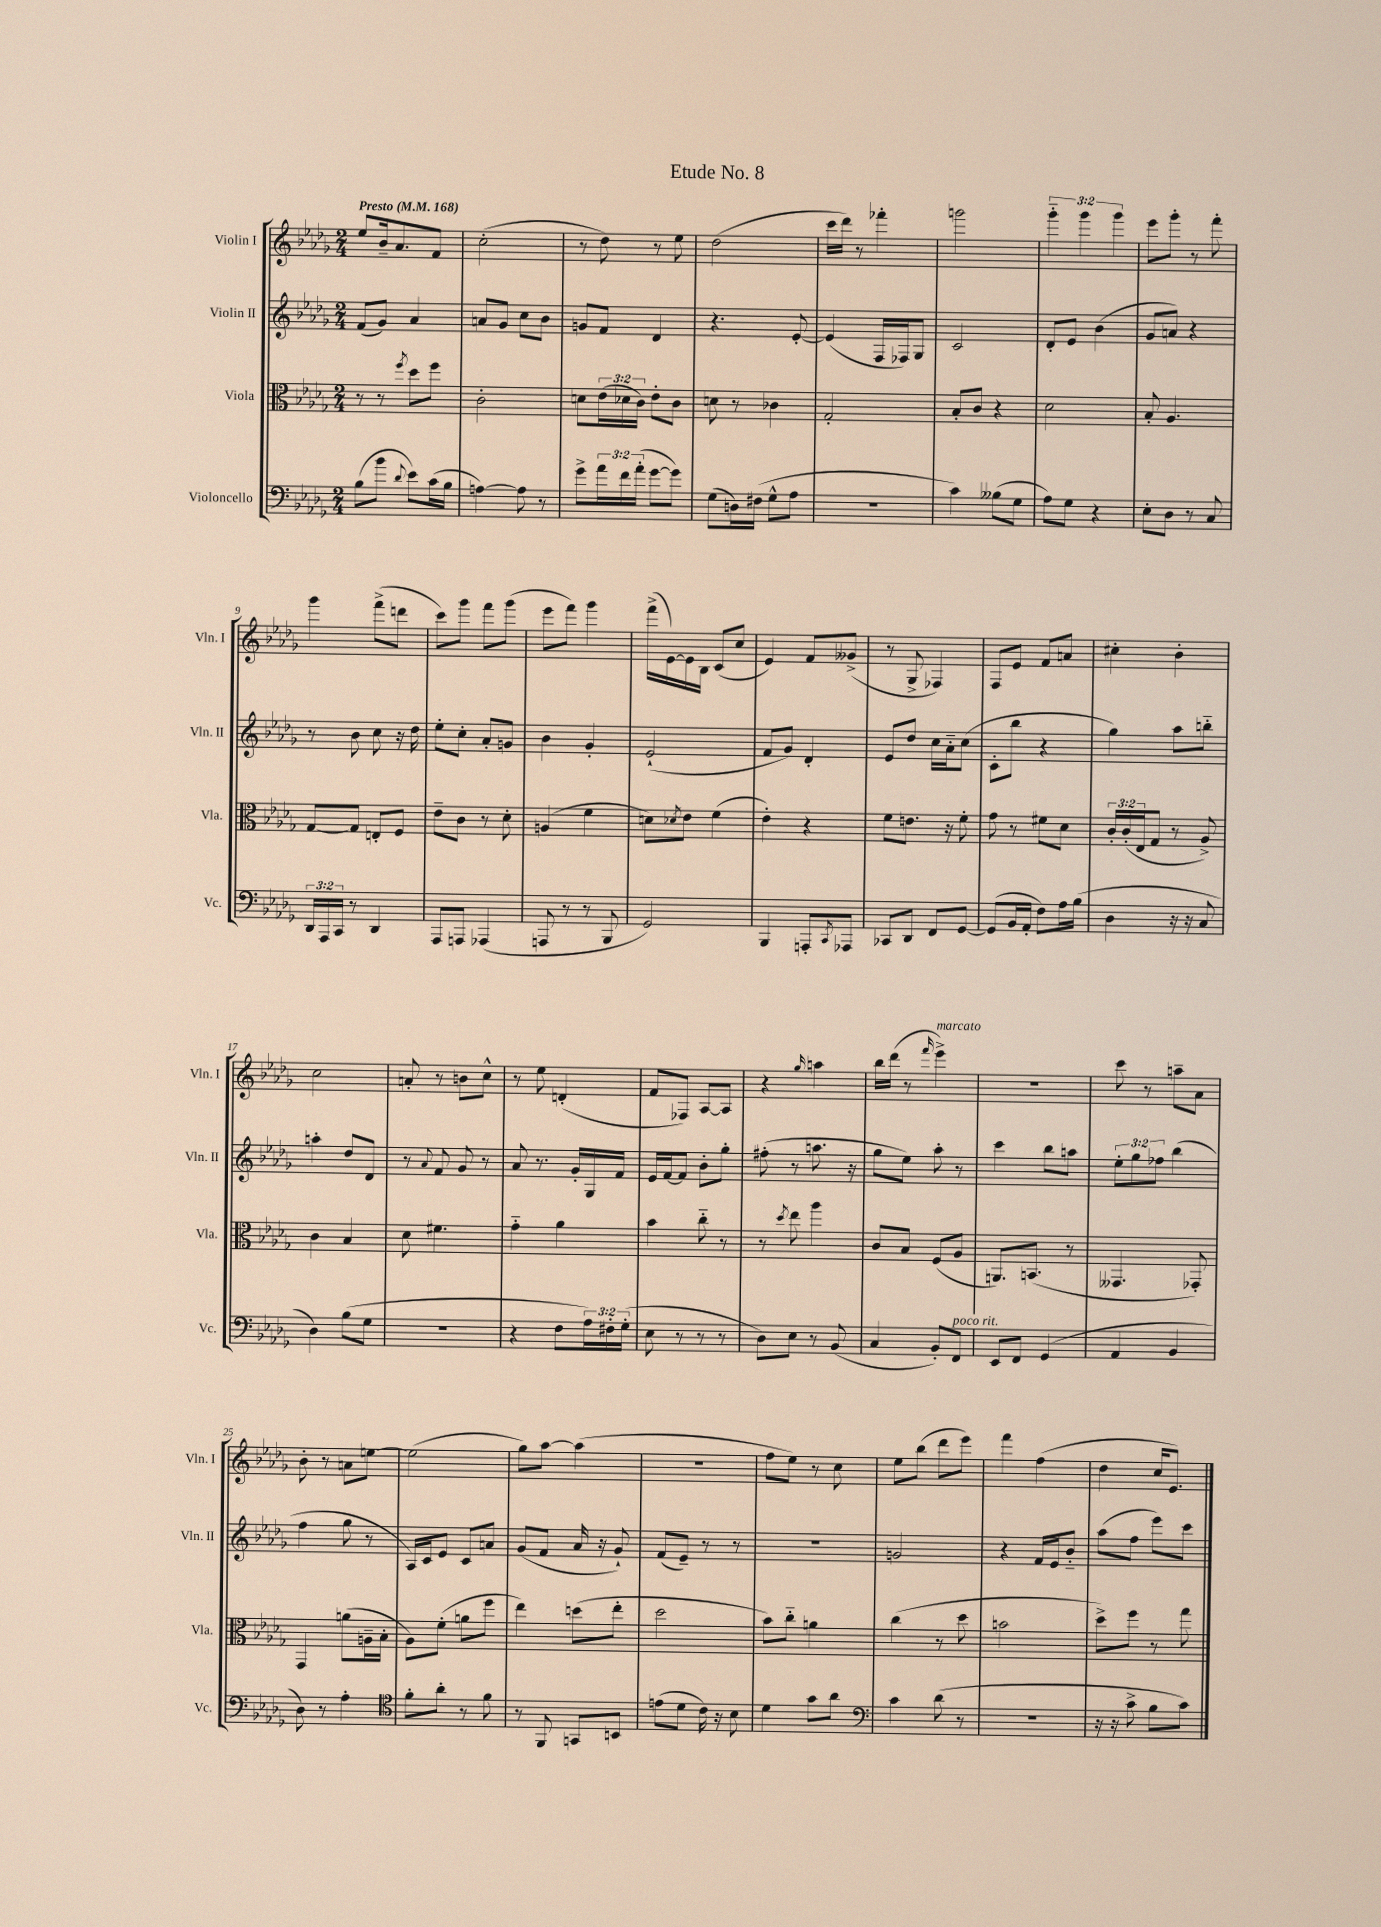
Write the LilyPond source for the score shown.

\header { title = "Etude No. 8" }
<<
\new StaffGroup <<
\new Staff = "s0" \with { instrumentName = "Violin I" shortInstrumentName = "Vln. I" } {
    \clef treble \key des \major \numericTimeSignature \time 2/4 \override Staff.TupletNumber.text = #tuplet-number::calc-fraction-text \tempo "Presto" 4 = 168
    ees''8 bes'16-- aes'8. f'8 |
    c''2-.( |
    r8 des''8) r8 ees''8 |
    des''2( |
    c'''16 des'''16) r8 fes'''4-. |
    g'''2 |
    \tuplet 3/2 { ges'''4-_ ges'''4 ges'''4 } |
    ees'''8 ges'''8-. r8 f'''8-. |
    ges'''4 f'''8->( d'''8 |
    c'''8) ges'''8 f'''8 ges'''8( |
    ees'''8 f'''8) ges'''4 |
    f'''16->( ees'16~) ees'16 bes16 c'8( c''8 |
    ees'4) f'8 geses'8->( |
    r8 ges8-> fes4) |
    f8 ees'8 f'8 a'8 |
    cis''4-. bes'4-. |
    c''2 |
    a'8-. r8 b'8 c''8-^ |
    r8 ees''8 d'4-.( |
    f'8 fes8) aes8~ aes8 |
    r4 \grace { ges''16 } a''4 |
    bes''16 des'''16( r8 \grace { f'''16 } ees'''4->^\markup { \italic "marcato" }) |
    R2 |
    c'''8 r8 a''8-- aes'8 |
    bes'8-. r8 a'8 e''8~ |
    e''2( |
    ges''8) aes''8~ aes''4( |
    R2 |
    f''8 ees''8) r8 c''8 |
    ees''8 bes''8( des'''8 ees'''8) |
    f'''4 f''4( |
    des''4 c''16 ees'8.) \bar "|." |
}
\new Staff = "s1" \with { instrumentName = "Violin II" shortInstrumentName = "Vln. II" } {
    \clef treble \key des \major \numericTimeSignature \time 2/4 \override Staff.TupletNumber.text = #tuplet-number::calc-fraction-text
    f'8( ges'8) aes'4 |
    a'8 ges'8 c''8 bes'8 |
    g'8 f'8 des'4 |
    r4. ees'8~-. |
    ees'4( f16 fes16) ges8 |
    c'2 |
    des'8-. ees'8 bes'4( |
    ges'8 a'8) r4 |
    r8 bes'8 c''8 r16 des''16 |
    ees''8-. c''8-. aes'8-. g'8 |
    bes'4 ges'4-. |
    ees'2-!( |
    f'8 ges'8) des'4-. |
    ees'8 des''8 c''16 aes'16-_ c''8( |
    c'8-. bes''8 r4 |
    ges''4) aes''8 b''8-_ |
    a''4-. des''8 des'8 |
    r8 \appoggiatura { aes'8 } f'8 ges'8 r8 |
    aes'8 r8. ges'16-. ges16 f'16 |
    ees'16 f'16~ f'8 bes'8-. ges''8-. |
    fis''8-.( r8 a''8. r16 |
    ges''8 ees''8) aes''8-. r8 |
    c'''4 bes''8 a''8 |
    \tuplet 3/2 { ees''8-. ges''8 fes''8 } bes''4( |
    f''4 ges''8 r8 |
    aes16) c'16 ees'8 c'8 a'8 |
    ges'8( f'8 aes'16 r16 ges'8-!) |
    f'8( ees'8--) r8 r8 |
    r2 |
    g'2 |
    r4 f'16 ees'16 bes'8-_ |
    aes''8( f''8 ees'''8) c'''8 \bar "|." |
}
\new Staff = "s2" \with { instrumentName = "Viola" shortInstrumentName = "Vla." } {
    \clef alto \key des \major \numericTimeSignature \time 2/4 \override Staff.TupletNumber.text = #tuplet-number::calc-fraction-text
    r8 r8 \acciaccatura { f''8 } des''8 f''8 |
    c'2-. |
    d'8 \tuplet 3/2 { ees'16( des'16 c'16) } ees'8-. c'8 |
    d'8 r8 ces'4 |
    ges2-. |
    bes8-. c'8 r4 |
    des'2 |
    bes8-. aes4. |
    ges8~ ges8 e8-. f8 |
    ees'8-- c'8 r8 des'8-. |
    a4( f'4 |
    d'8) \acciaccatura { des'8 } ees'8 f'4( |
    ees'4-.) r4 |
    f'8 e'8. r16 f'8-. |
    ges'8 r8 fis'8 des'8 |
    \tuplet 3/2 { c'16-. c'16-.( ees16 } ges8 r8 aes8->) |
    c'4 bes4 |
    des'8 fis'4. |
    ges'4-_ aes'4 |
    bes'4 c''8-_ r8 |
    r8 \acciaccatura { des''8 } ees''8 aes''4 |
    c'8 bes8 f8( aes8 |
    a,8.) b,8.( r8 |
    geses,4. ges,8-.) |
    ges,4 a'8( a16-- bes16-. |
    aes8) f'8-.( a'8 f''8 |
    ees''4) d''8( ees''8-. |
    des''2 |
    bes'8) c''8-_ a'4 |
    c''4( r8 des''8 |
    b'2 |
    des''8->) f''8 r8 ges''8 \bar "|." |
}
\new Staff = "s3" \with { instrumentName = "Violoncello" shortInstrumentName = "Vc." } {
    \clef bass \key des \major \numericTimeSignature \time 2/4 \override Staff.TupletNumber.text = #tuplet-number::calc-fraction-text
    bes8( bes'8 \appoggiatura { des'8 } ees'8) c'16( bes16 |
    a4~) a8 r8 |
    ges'8-> \tuplet 3/2 { aes'16 f'16 aes'16-.( } ges'8~ ges'8) |
    ges8( d16) fis16( ges8-^ aes8 |
    r2 |
    c'4) beses8( ges8 |
    aes8) ges8 r4 |
    ees8-. des8 r8 c8 |
    \tuplet 3/2 { des,16 aes,,16 c,16 } r8 des,4 |
    aes,,8 a,,8 aes,,4( |
    a,,8 r8 r8 bes,,8 |
    ges,2) |
    bes,,4 a,,8-. \acciaccatura { c,8 } aes,,8 |
    ces,8 des,8 f,8 ges,8~ |
    ges,8( bes,16 aes,16-. f8) aes16 bes16( |
    des4 r16 r16 c8 |
    des4) bes8( ges8 |
    R2 |
    r4 f8 \tuplet 3/2 { aes16) fis16-. ges16-.( } |
    ees8 r8 r8 r8 |
    des8) ees8 r8 bes,8( |
    c4 bes,8-.) f,8^\markup { \italic "poco rit." } |
    ees,8 f,8 ges,4( |
    aes,4 bes,4 |
    des8) r8 aes4-. |
    \clef tenor f'8-. aes'8-. r8 f'8 |
    r8 f,8 g,8 b,8 |
    e'8( des'8 c'16) r16 bes8 |
    des'4 ges'8 aes'8 |
    \clef bass c'4 des'8( r8 |
    R2 |
    r16 r16 c'8-> bes8 c'8) \bar "|." |
}
>>
>>
